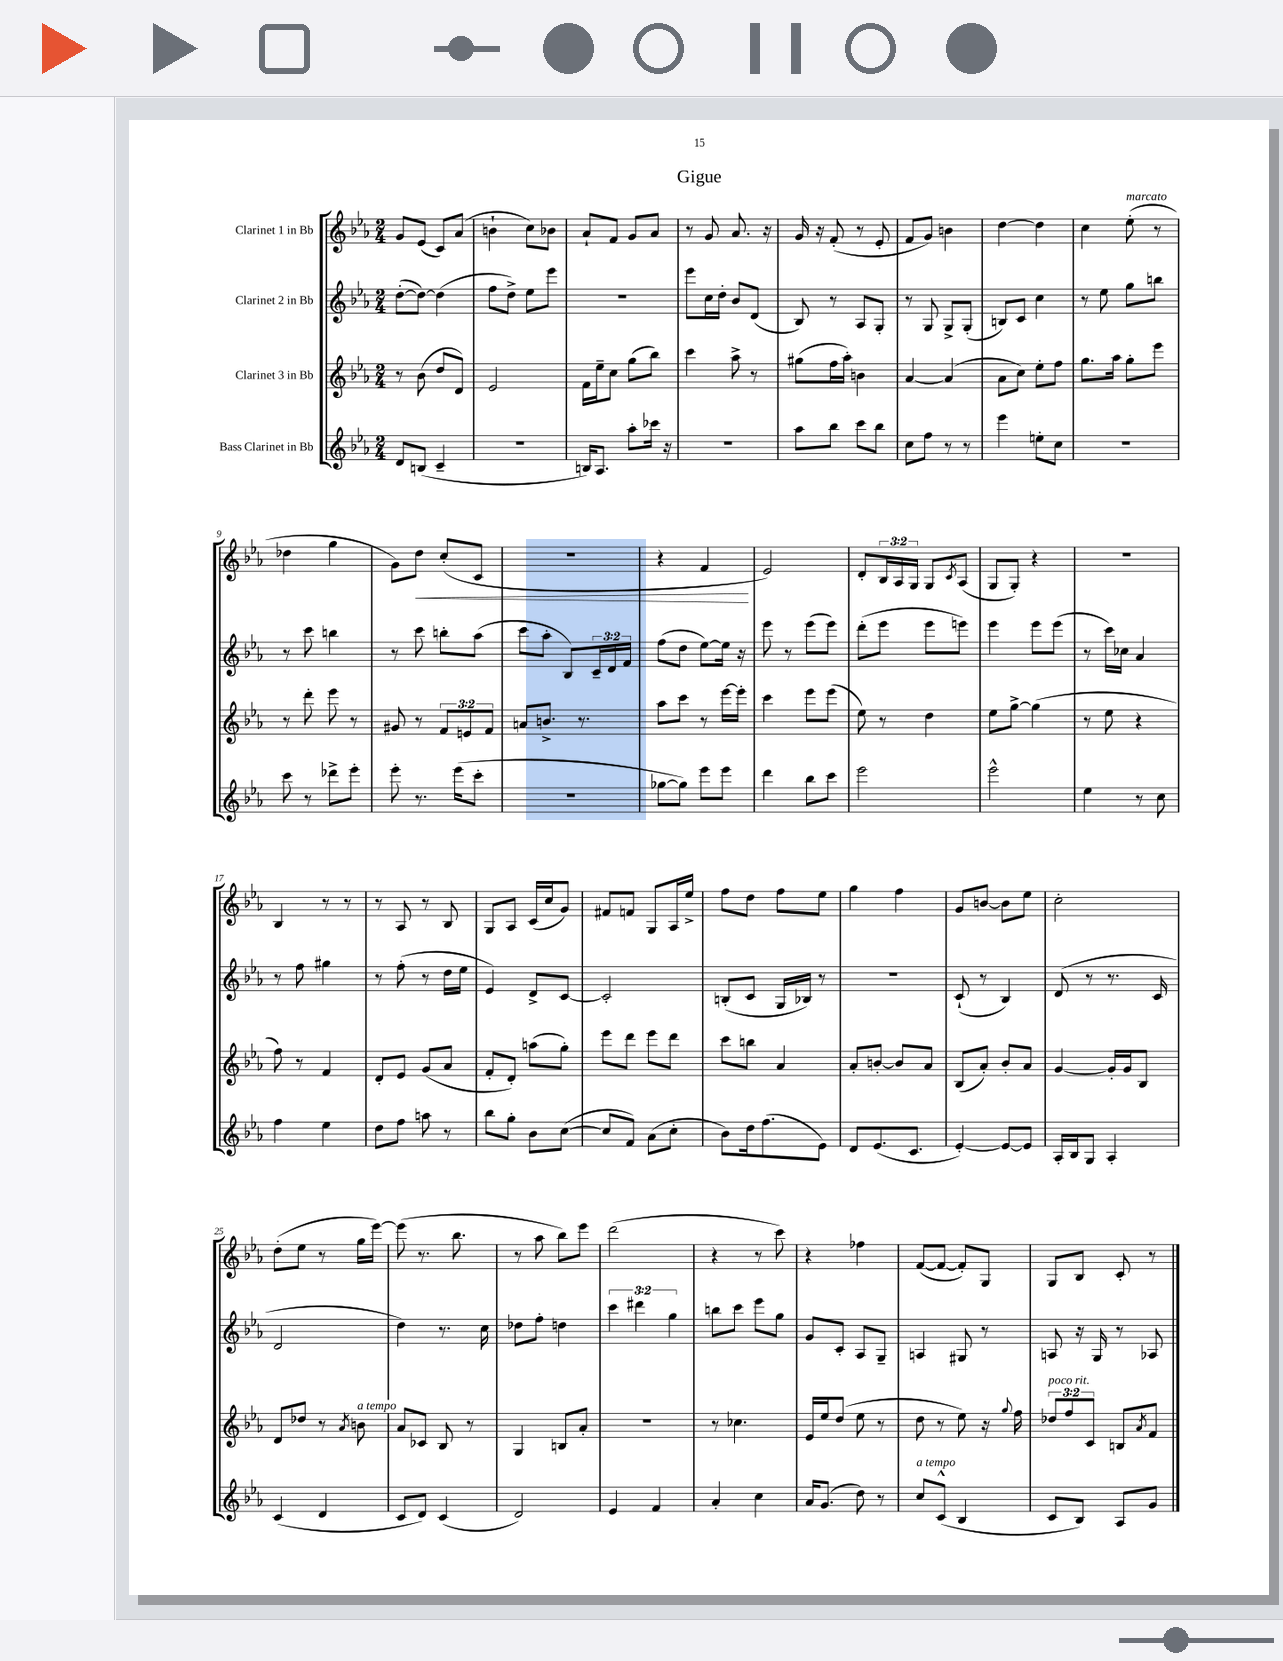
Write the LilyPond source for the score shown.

\header { title = "Gigue" }
<<
\new StaffGroup <<
\new Staff = "s0" \with { instrumentName = "Clarinet 1 in Bb" } {
    \clef treble \key ees \major \numericTimeSignature \time 2/4 \override Staff.TupletNumber.text = #tuplet-number::calc-fraction-text
    g'8 ees'8( c'8) aes'8( |
    b'4-! c''8) bes'8 |
    aes'8-! f'8 g'8 aes'8 |
    r8 g'8 aes'8. r16 |
    g'16 r16 f'8-.( r8 ees'8-. |
    f'8 g'8) b'4 |
    d''4~ d''4 |
    c''4 ees''8-.^\markup { \italic "marcato" }( r8 |
    des''4 g''4 |
    g'8) d''8\< c''8-.( c'8 |
    R2 |
    r4 f'4\! |
    ees'2) |
    d'8-. \tuplet 3/2 { bes16 aes16 g16 } g8 \acciaccatura { c'8 } aes8( |
    g8 g8-.) r4 |
    R2 |
    bes4 r8 r8 |
    r8 aes8 r8 bes8 |
    g8 aes8 c'16( c''16 g'8) |
    fis'8 f'8 g8 aes16 ees''16-> |
    f''8 d''8 f''8 ees''8 |
    g''4 f''4 |
    g'8 b'8~ b'8 ees''8 |
    c''2-. |
    d''8-.( ees''8 r8 g''16 ees'''16~) |
    ees'''8( r8. bes''8. |
    r8 aes''8 bes''8) ees'''8 |
    d'''2( |
    r4 r8 c'''8) |
    r4 fes''4 |
    f'8~( f'8~ f'8-.) g8 |
    g8 bes8 c'8-. r8 \bar "|." |
}
\new Staff = "s1" \with { instrumentName = "Clarinet 2 in Bb" } {
    \clef treble \key ees \major \numericTimeSignature \time 2/4 \override Staff.TupletNumber.text = #tuplet-number::calc-fraction-text
    d''8~-.( d''8~) d''4( |
    f''8 d''8->) ees''8 ees'''8 |
    R2 |
    ees'''8 c''16 d''16-. bes'8 d'8( |
    bes8) r8 aes8 g8-. |
    r8 g8 g8-> g8-.( |
    b8) c'8 c''4 |
    r8 ees''8 g''8 b''8 |
    r8 c'''8 b''4 |
    r8 c'''8 b''8-. aes''8( |
    c'''8 aes''8-. bes8) \tuplet 3/2 { c'16-- d'16 f'16 } |
    f''8( d''8 ees''8~) ees''16 r16 |
    ees'''8 r8 ees'''8( ees'''8) |
    d'''8-.( ees'''8 ees'''8 e'''8) |
    ees'''4 ees'''8 ees'''8( |
    r8 c'''16) ces''16 aes'4 |
    r8 f''8 gis''4 |
    r8 f''8-.( r8 d''16 ees''16 |
    ees'4) d'8-> c'8~ |
    c'2-. |
    b8-.( c'8 g16 bes16) r8 |
    r2 |
    c'8-!( r8 bes4) |
    d'8( r8 r8. c'16 |
    d'2 |
    d''4) r8. c''16 |
    des''8 f''8-. d''4 |
    \tuplet 3/2 { c'''4 dis'''4 g''4 } |
    b''8 c'''8 ees'''8 g''8 |
    g'8 c'8-. aes8 g8-- |
    a4 gis8 r8 |
    a8 r16 g16 r8 aes8 \bar "|." |
}
\new Staff = "s2" \with { instrumentName = "Clarinet 3 in Bb" } {
    \clef treble \key ees \major \numericTimeSignature \time 2/4 \override Staff.TupletNumber.text = #tuplet-number::calc-fraction-text
    r8 bes'8( d''8 d'8) |
    ees'2 |
    f'16 ees''16-- c''8 g''8( bes''8) |
    c'''4 aes''8-> r8 |
    gis''8( f''16 aes''16-.) b'4 |
    aes'4~ aes'4( |
    aes'8 c''8) ees''8-. f''8 |
    g''8. aes''16 g''8-. ees'''8 |
    r8 d'''8-. ees'''8 r8 |
    gis'8 r8 \tuplet 3/2 { f'8 e'8 f'8 } |
    a'8 b'8.-> r8. |
    aes''8 c'''8 r8 ees'''16~ ees'''16-. |
    c'''4 ees'''8 ees'''8( |
    ees''8) r8 d''4 |
    ees''8 g''8~-> g''4( |
    r8 ees''8 r4 |
    f''8) r8 f'4 |
    d'8-. ees'8 g'8( aes'8 |
    f'8-. d'8-.) a''8( g''8-.) |
    ees'''8 d'''8 ees'''8 d'''8 |
    c'''8 b''8 aes'4 |
    aes'8-. b'8~-. b'8 aes'8 |
    bes8( aes'8-.) bes'8-. aes'8 |
    g'4~ g'16-. g'16 bes8 |
    d'8 des''8 r8 \acciaccatura { aes'8 } b'8^\markup { \italic "a tempo" } |
    aes'8 ces'8 bes8 r8 |
    g4 b8 aes'8-. |
    r2 |
    r8 ces''4. |
    ees'16 ees''16 d''8( ees''8 r8 |
    d''8 r8 ees''8) r16 \appoggiatura { g''8 } f''16 |
    \tuplet 3/2 { des''8^\markup { \italic "poco rit." } f''8 c'8 } b8 \acciaccatura { aes'8 } f'8 \bar "|." |
}
\new Staff = "s3" \with { instrumentName = "Bass Clarinet in Bb" } {
    \clef treble \key ees \major \numericTimeSignature \time 2/4
    d'8 b8( c'4-- |
    R2 |
    b16) aes8. aes''8-. ces'''16 r16 |
    r2 |
    aes''8 bes''8 c'''8 bes''8 |
    c''8 f''8 r8 r8 |
    ees'''4 e''8-. c''8 |
    R2 |
    c'''8 r8 des'''8-> ees'''8-. |
    ees'''8-. r8. ees'''16( c'''8-. |
    R2 |
    ges''8~ ges''8) ees'''8 ees'''8 |
    d'''4 bes''8 c'''8 |
    ees'''2 |
    ees'''2-^ |
    ees''4 r8 c''8 |
    f''4 ees''4 |
    d''8 f''8 a''8 r8 |
    bes''8 g''8-. bes'8 c''8~( |
    c''8 f'8) aes'8( c''8-. |
    bes'8) d''16 f''8.( ees'8) |
    d'8 ees'8.( c'8. |
    ees'4~-.) ees'8~ ees'8 |
    aes16-. bes16 g8 aes4-. |
    c'4( d'4 |
    c'8 d'8) c'4( |
    d'2) |
    ees'4 f'4 |
    aes'4-. c''4 |
    aes'16 g'8.( d''8) r8 |
    c''8^\markup { \italic "a tempo" } c'8-^( bes4 |
    c'8 bes8) aes8 g'8 \bar "|." |
}
>>
>>
